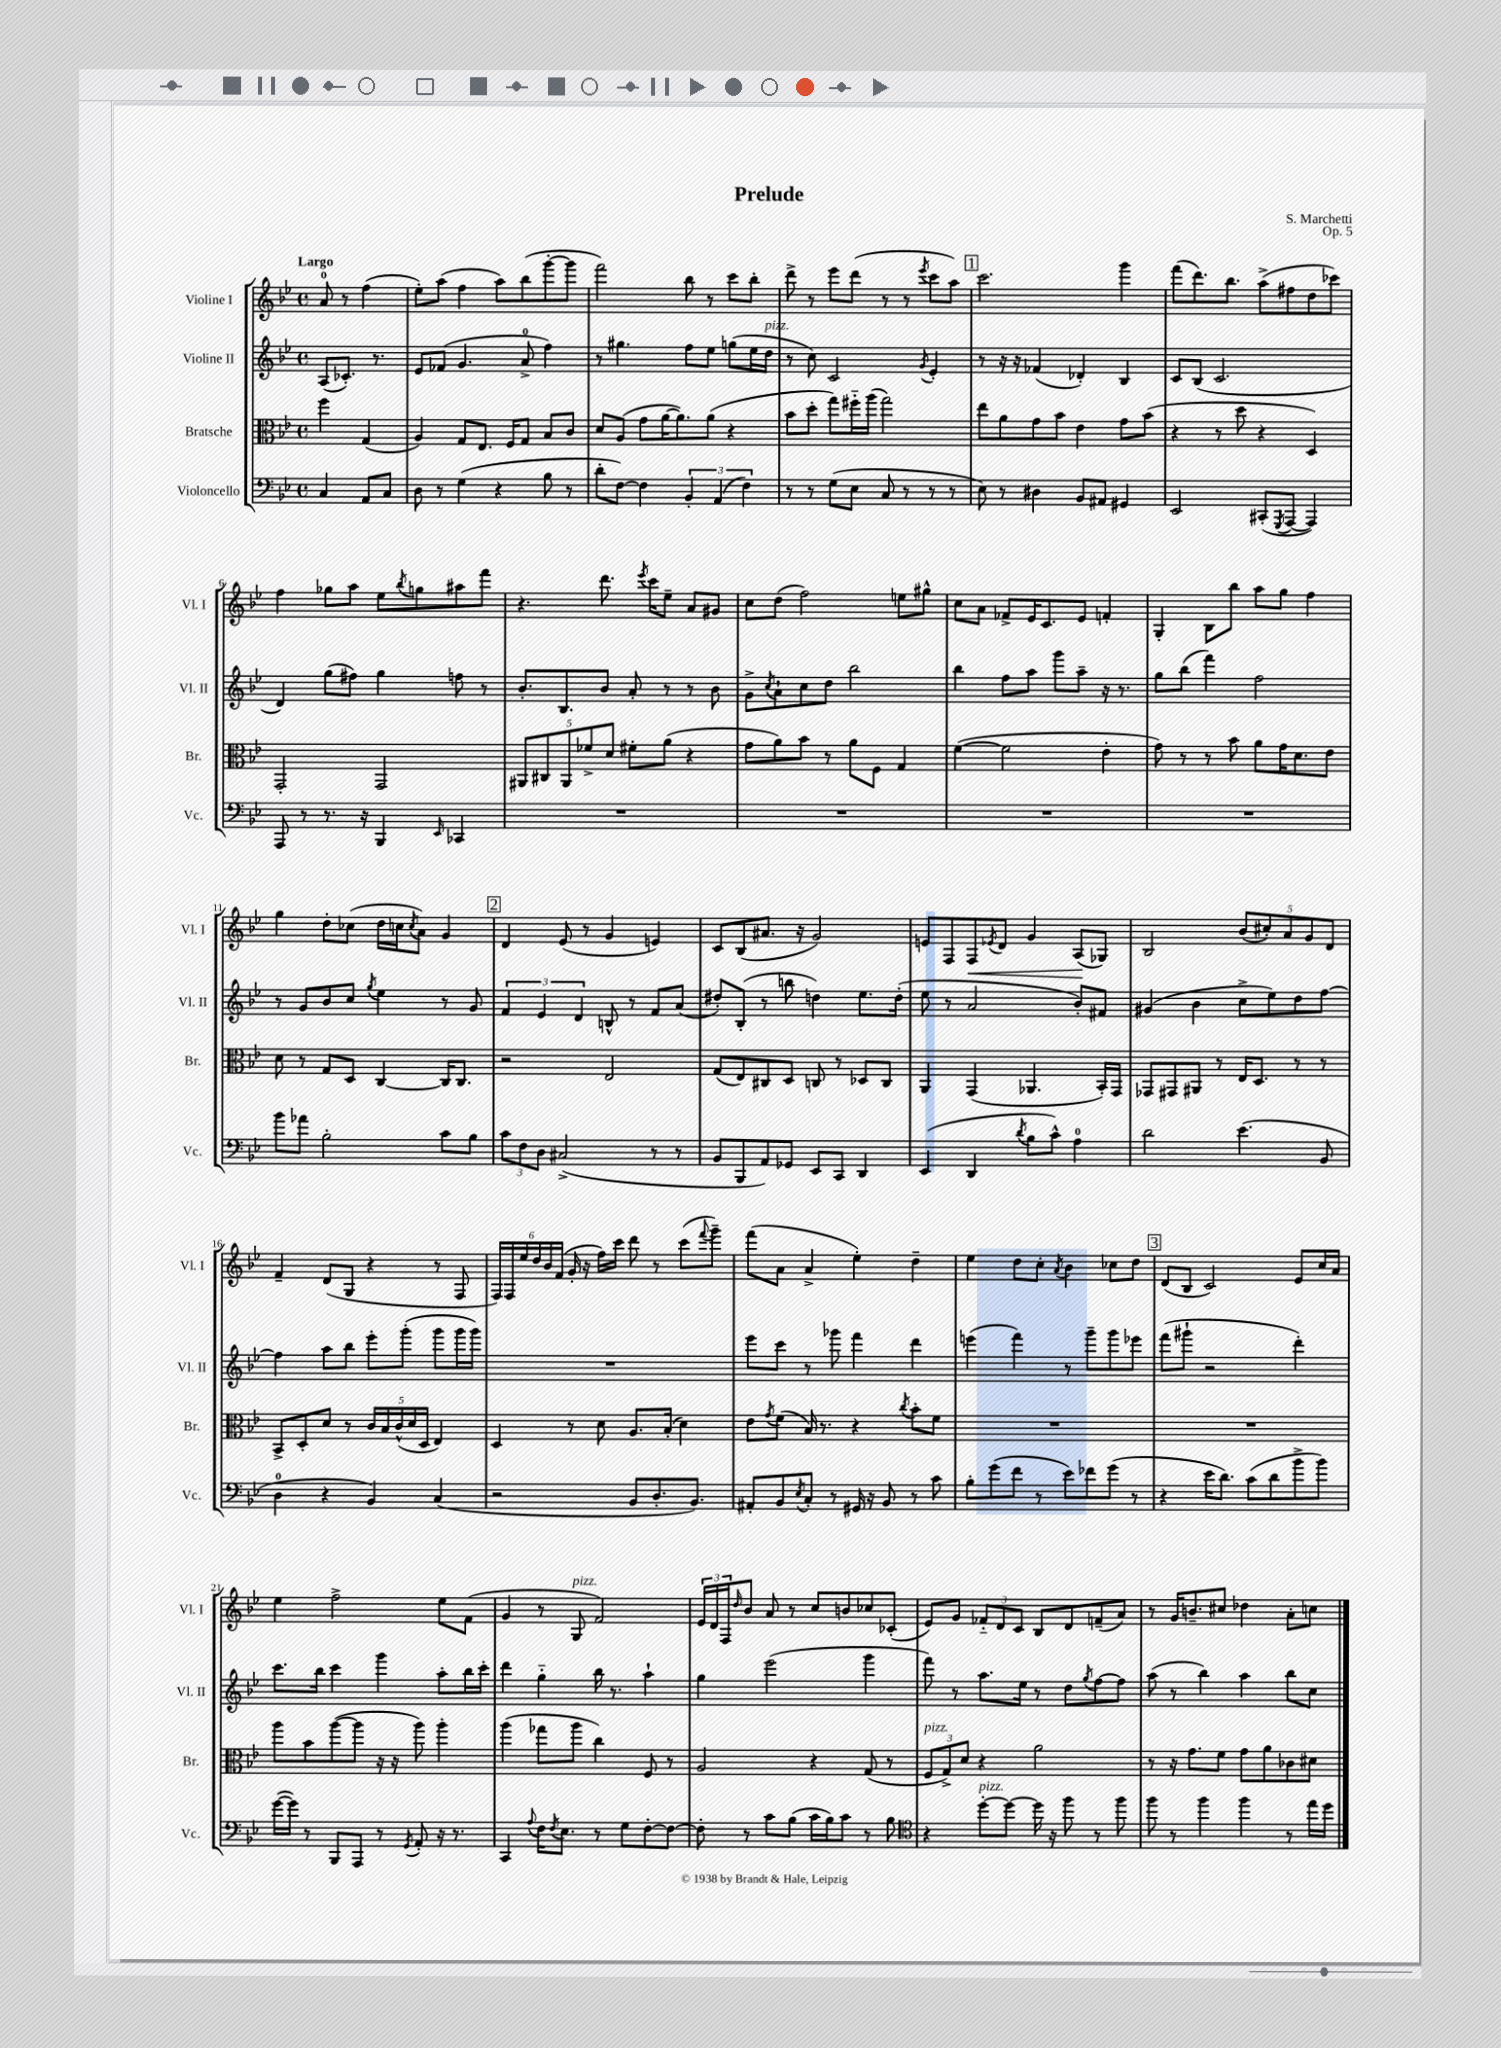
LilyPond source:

\header { title = "Prelude" composer = "S. Marchetti" opus = "Op. 5" }
<<
\new StaffGroup <<
\new Staff = "s0" \with { instrumentName = "Violine I" shortInstrumentName = "Vl. I" } {
    \clef treble \key bes \major \defaultTimeSignature \time 4/4 \partial 2 \tempo "Largo"
    a'8-0 r8 f''4( |
    ees''8-.) a''8( f''4 a''8) bes''8( g'''8~-. g'''8 |
    f'''2) bes''8 r8 c'''8 bes''8-. |
    d'''8-> r8 ees'''8 d'''8( r8 r8 \acciaccatura { ees'''8 } c'''8 a''8) |
    \mark \markup { \box "1" } c'''2. g'''4 |
    f'''8( d'''8.) bes''8. a''8->( fis''8 d''8 ces'''8) |
    f''4 ges''8 a''8 ees''8 \acciaccatura { bes''8 } g''8 ais''8 f'''8 |
    r4. d'''8. \acciaccatura { ees'''8 } c'''16 ees''8-- a'8 gis'8 |
    c''8 d''8( f''2) e''8 gis''8-^ |
    c''8 a'8 fes'8-> ees'16 c'8. ees'8 f'4-. |
    g4-. bes8 bes''8 a''8 g''8 f''4 |
    g''4 d''8-. ces''8( d''16 c''16 \acciaccatura { c''8 } a'8) g'4 |
    \mark \markup { \box "2" } d'4 ees'8( r8 g'4 e'4) |
    c'8 bes8( ais'8. r16 g'2) |
    e'8 f8 f8\< \acciaccatura { ees'8 } d'8 g'4 a8\!( ges8) |
    bes2 \tuplet 5/4 { bes'8( cis''8-.) a'8 g'8 d'8 } |
    f'4-- d'8( g8 r4 r8 f8 |
    \tuplet 6/4 { f16) f16 ees''16 d''16 bes'16 f'16( } g'16-. r16 f''16) c'''16 d'''8 r8 c'''8( \appoggiatura { f'''8 } g'''8--) |
    f'''8( a'8 a'4-> ees''4-.) d''4-- |
    ees''4 d''8 c''8-. \acciaccatura { a'8 } bes'4 ces''8 d''8 |
    \mark \markup { \box "3" } d'8( bes8 c'2) ees'8 c''16 a'16 |
    ees''4 f''2-> ees''8 f'8( |
    g'4 r8 g8^\markup { \italic "pizz." } f'2) |
    \tuplet 3/2 { ees'16 d'16 f16 } \grace { d''16 } bes'8 a'8 r8 c''8 b'8 ces''8 ces'8-.( |
    ees'8) g'8 \tuplet 3/2 { fes'8-_ d'8 c'8 } bes8 d'8 f'8--( a'8) |
    r8 g'16 b'8.-- cis''8 des''4 a'8-. c''8 \bar "|." |
}
\new Staff = "s1" \with { instrumentName = "Violine II" shortInstrumentName = "Vl. II" } {
    \clef treble \key bes \major \defaultTimeSignature \time 4/4 \partial 2
    a8( ces'8.-.) r8. |
    ees'8 fes'8( g'4. a'8-0-> f''4) |
    r8 gis''4. f''8 ees''8 g''8( ees''16 d''16^\markup { \italic "pizz." } |
    r8 c''8) c'2 \acciaccatura { g'8 } ees'4-. |
    \mark \markup { \box "1" } r8 r16 r16 fes'4( des'4-.) bes4 |
    c'8 bes8( c'2. |
    d'4) g''8( fis''8) g''4 f''8 r8 |
    bes'8.-. bes8. bes'8 a'8-. r8 r8 bes'8 |
    g'8-> \acciaccatura { c''8 } a'8-! c''8 d''8 bes''2 |
    bes''4 f''8 a''8 g'''8 a''8-- r16 r8. |
    g''8 bes''8( f'''4) f''2 |
    r8 g'8 bes'8 c''8 \acciaccatura { g''8 } ees''4 r8 g'8 |
    \mark \markup { \box "2" } \tuplet 3/2 { f'4 ees'4 d'4 } b8-^ r8 f'8 a'8( |
    dis''8-.) bes8-.( r8 b''8 d''4) ees''8. d''16-.( |
    ees''8 r8 a'2 bes'8-.) fis'8 |
    gis'4( bes'4 c''8-> ees''8) d''8 f''8~ |
    f''4 a''8 bes''8 ees'''8-. g'''8-.( g'''8 g'''16 g'''16) |
    R1 |
    ees'''8 c'''8 r8 ges'''8 f'''4 d'''4 |
    e'''4( f'''4) r8 g'''8-- g'''8 ees'''8 |
    \mark \markup { \box "3" } f'''8( gis'''8-! r2 d'''4-.) |
    c'''8. bes''16 c'''4 g'''4 a''8-. bes''16 c'''16-. |
    d'''4 g''4-_ bes''16 r8. a''4-! |
    g''4 ees'''2( g'''4 |
    f'''8) r8 a''8. ees''16 r8 d''8 \acciaccatura { g''8 } f''8~ f''8 |
    a''8( r8 bes''4) a''4 bes''8 c''8 \bar "|." |
}
\new Staff = "s2" \with { instrumentName = "Bratsche" shortInstrumentName = "Br." } {
    \clef alto \key bes \major \defaultTimeSignature \time 4/4 \partial 2
    f''4 g4( |
    a4) g8 ees8. f16 g8 bes8 c'8 |
    d'8 a8( g'8 a'16~ a'8.) a'8( r4 |
    bes'8 d''8-. g''8) fis''16-_ a''16( g''2) |
    \mark \markup { \box "1" } ees''8 a'8 g'8 bes'8 ees'4 g'8 bes'8( |
    r4 r8 d''8 r4 d4) |
    g,2-. g,2 |
    \tuplet 5/4 { ais,8 cis8 ais,8 fes'8-> d'8 } fis'8-. a'8( r4 |
    g'8 a'8) bes'8 r8 a'8 f8 g4 |
    f'4~( f'2 ees'4-. |
    g'8) r8 r8 bes'8 a'8 g'16 d'8. ees'8 |
    d'8 r8 g8 d8 c4~ c16 c8. |
    \mark \markup { \box "2" } r2 ees2 |
    g8( ees8) cis8 d8 c8 r8 des8 c8 |
    a,4 g,4( aes,4. bes,16-.) g,16 |
    ges,8 gis,8 ais,8 r8 ees16 d8. r8 r8 |
    bes,8-> d8-. d'8 r8 \tuplet 5/4 { c'16 bes16 c'16-^( d'16 d16 } ees4) |
    d4 r8 d'8 a8. bes16-.( d'4) |
    ees'8 \acciaccatura { g'8 } f'8( bes16) r8. r4 \acciaccatura { c''8 } bes'8-. f'8 |
    R1 |
    \mark \markup { \box "3" } R1 |
    a''8 bes'8 a''8~( a''8 r16 r16 a''8) a''4-. |
    a''4( ges''8 a''8 c''4) f8 r8 |
    a2 r4 g8( r8 |
    \tuplet 3/2 { f8^\markup { \italic "pizz." } g8->) d'8 } r4 a'2 |
    r8 r16 g'8. f'8 g'8 a'8 ces'8 dis'8 \bar "|." |
}
\new Staff = "s3" \with { instrumentName = "Violoncello" shortInstrumentName = "Vc." } {
    \clef bass \key bes \major \defaultTimeSignature \time 4/4 \partial 2
    c4 a,8 c8 |
    d8 r8 g4( r4 bes8 r8 |
    d'8-. f8~) f4 \tuplet 3/2 { bes,4-. a,4( f4) } |
    r8 r8 g8( ees8 c8 r8 r8 r8 |
    \mark \markup { \box "1" } ees8) r8 dis4 bes,8 ais,8 gis,4 |
    ees,2 cis,8-.( \acciaccatura { g,,8 } a,,8~ a,,4) |
    a,,8 r8 r8. r16 bes,,4 \grace { ees,16 } ces,4 |
    R1 |
    R1 |
    R1 |
    R1 |
    bes'8 aes'8 bes2-. c'8 bes8 |
    \mark \markup { \box "2" } \tuplet 3/2 { c'8 f8 d8 } cis2->( r8 r8 |
    bes,8 bes,,8 a,8) ges,8 ees,8 c,8 d,4 |
    ees,4( d,4 \acciaccatura { d'8 } bes8 c'8-^) a4-0 |
    d'2 ees'4.( bes,8 |
    d4-0 r4 bes,4) c4( |
    r2 bes,8 d8.-. bes,8.) |
    ais,8-. bes,8 \acciaccatura { ees8 } c8-. r8 gis,16 r16 bes,8 r8 c'8 |
    bes8-. g'8( f'8 r8 ees'8) fes'8 g'8( r8 |
    \mark \markup { \box "3" } r4 ees'16 d'8.) c'8( d'8 bes'8-> bes'8) |
    g'16~( g'16) r8 bes,,8 a,,8 r8 \acciaccatura { g,8 } a,8-. r16 r8. |
    c,4 \appoggiatura { a8 } f16 \acciaccatura { f8 } ees8. r8 g8 f8~-. f8~ |
    f8-. r8 c'8 bes8( c'16 bes16) c'8 r8 bes8 |
    \clef tenor r4 d''8~-.^\markup { \italic "pizz." } d''8~ d''16 r16 f''8 r8 f''8 |
    f''8 r8 f''4 f''4 r8 ees''16 d''16 \bar "|." |
}
>>
>>
